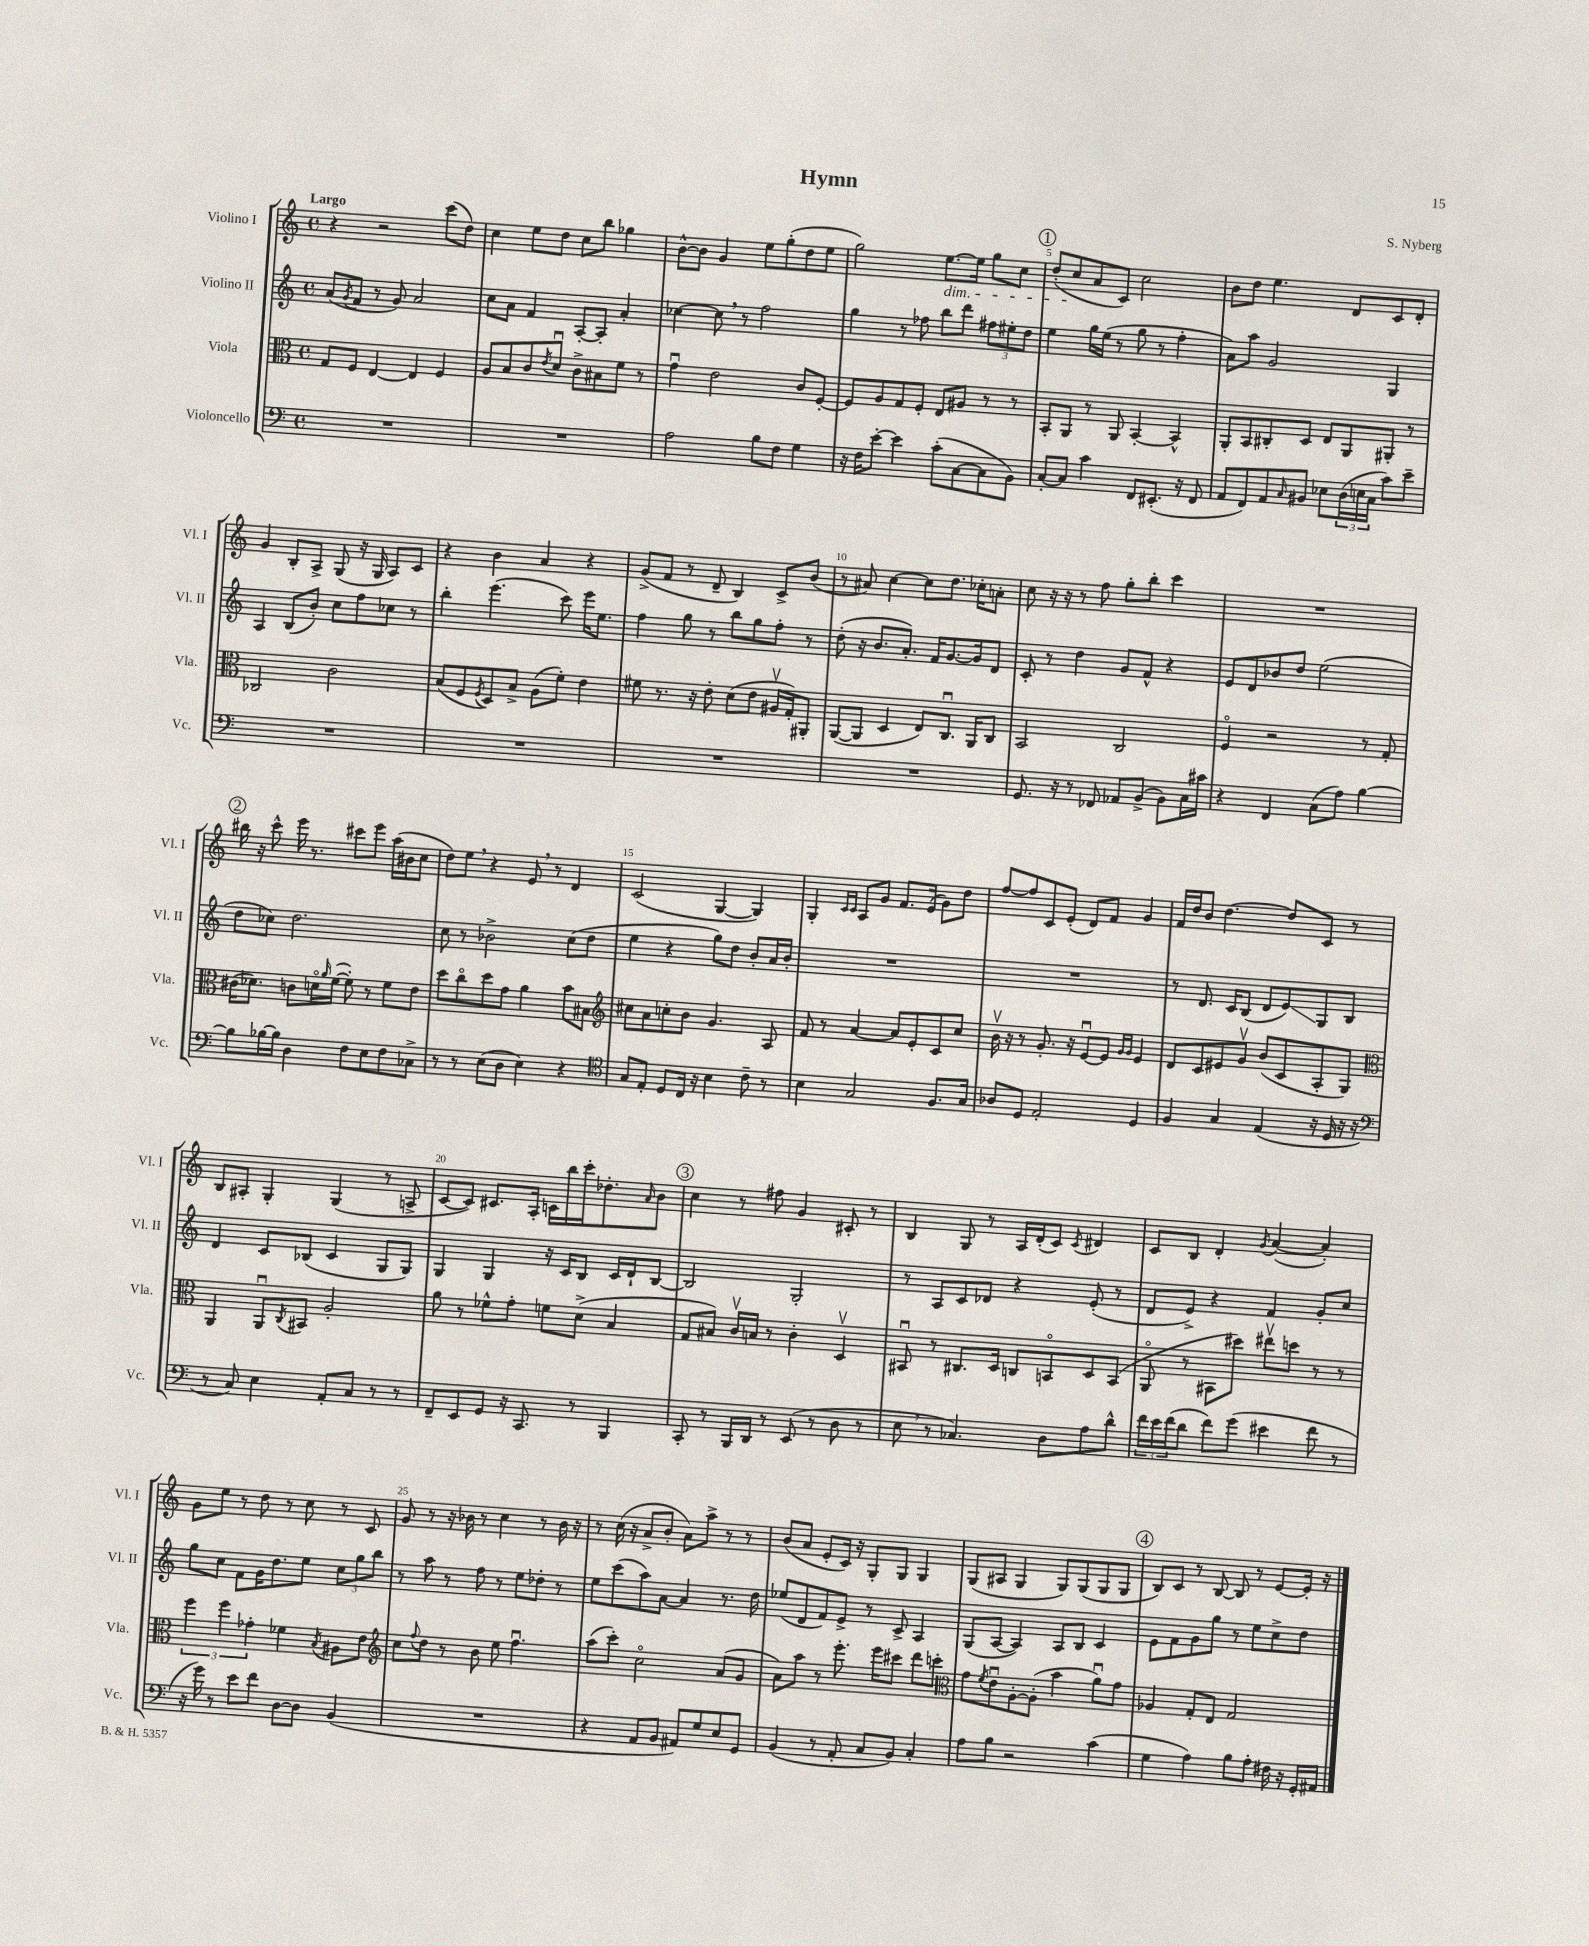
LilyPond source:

\header { title = "Hymn" composer = "S. Nyberg" }
<<
\new StaffGroup <<
\new Staff = "s0" \with { instrumentName = "Violino I" shortInstrumentName = "Vl. I" } {
    \clef treble \key c \major \defaultTimeSignature \time 4/4 \tempo "Largo"
    r4 r2 c'''8( d''8) |
    c''4 e''8 d''8 c''8 b''8 ges''4 |
    b'8~-^ b'8 g'4 e''8 g''8-.( d''8 e''8 |
    g''2) e''8.~\dim e''16 g''8 c''8 |
    \mark \markup { \circle "1" } d''8-.( c''8\! a'8 c'8) c''2 |
    b'8 d''8 e''4. d'8 c'8 d'8-. |
    g'4 b8-. a8-> g8( r16 g16 a8) c'8 |
    r4 b'4 a'4 r4 |
    g'8->( f'8 r8 d'8-- b4) c'8-> b'8( |
    r8 ais'8) c''4~ c''8 d''8. ces''16-. a'8-. |
    c''8 r16 r16 r8 f''8 g''8-. b''8-. c'''4 |
    R1 |
    \mark \markup { \circle "2" } bis''16 r16 c'''8-^ e'''16 r8. cis'''8 e'''8 a''16( bis'16 c''8 |
    d''8) e''8 \breathe r4 e'8 \breathe r8 d'4 |
    c'2( g4~ g4) |
    g4-. \grace { c'16 c'16 } a8 g'8 f'8. e'16( g'8) d''8 |
    f''8~ f''8 c'8 e'8-.( d'8) f'8 g'4 |
    f'16 d''16 b'8 d''4.~ d''8 c'8 r8 |
    b8 ais8-. g4-. g4( r8 a8-> |
    c'8~ c'8) cis'8. a16-. c'16 b''16 c'''16-. des''8.-. \grace { a'16 } b'8 |
    \mark \markup { \circle "3" } c''4 r8 fis''8 g'4 cis'8-. r8 |
    b4 g8 r8 a16 d'16-.( c'8) \acciaccatura { c'8 } dis'4 |
    c'8 b8 d'4-. \acciaccatura { g'8 } a'4~( a'4-.) |
    g'8 e''8 r8 d''8 r8 c''8 r8 c'8 |
    g'8 r8 r16 bes'16 r8 c''4 r8 bes'16 r16 |
    r8 c''16( r16 a'8-> b'8-. a'8) a''8-> r8 r8 |
    b'8( a'8 e'8-. c'16) r16 g8-. g8 g4 |
    g8( ais8 g4 g8) g8( g8 g8 |
    \mark \markup { \circle "4" } b8) c'8 r8 b8~ b8 r8 e'8~ e'16-. r16 \bar "|." |
}
\new Staff = "s1" \with { instrumentName = "Violino II" shortInstrumentName = "Vl. II" } {
    \clef treble \key c \major \defaultTimeSignature \time 4/4
    a'8( \acciaccatura { g'8 } f'8 r8 g'8) a'2 |
    c''8 a'8 f'4 a8~-. a8-. a'4-. |
    ces''4~ ces''8 \breathe r8 f''2 |
    g''4 r8 fes''8 b''8 d'''8 \tuplet 3/2 { fis''8 eis''8-. d''8 } |
    \mark \markup { \circle "1" } e''4 g''16 e''16( r8 g''8 r8 f''4-. |
    a'8) a''8 g'2 g4 |
    a4 b8( b'8-.) c''8 f''8 ces''8 r8 |
    b''4-. e'''4.( c'''8) e'''16 e''8. |
    f''4 g''8 r8 b''8 g''8 f''8-. r8 |
    d''8-.( r16 b'8. a'8.-.) f'16 g'8.~ g'16 d'8 |
    c'8-. r8 d''4 g'8 f'8-^ r4 |
    e'8 d'8 bes'8 d''8 e''2( |
    \mark \markup { \circle "2" } d''8 ces''8) d''2. |
    c''8 r8 bes'2-> c''8( d''8 |
    e''4 r4 g''8) d''8 b'8-. a'16 b'16-. |
    R1 |
    R1 |
    r8 d'8. c'16 b8( d'8 e'8\glissando) g8 b8 |
    d'4 c'8 bes8( c'4 g8 g8) |
    g4 g4 r16 c'16 b8 c'16 d'16-! b8~ |
    \mark \markup { \circle "3" } b2 g2-. |
    r8 a8 c'8 des'8 r4 e'8-.( r8 |
    d'8 e'8->) r4 f'4 g'8-. c''8 |
    g''8 c''8 f'8 g'16 d''8. e''8 \tuplet 3/2 { c''8 g''8 b''8 } |
    r8 a''8 r8 f''8 r8 e''8 des''8-. r8 |
    e''8 c'''8( a''8) a'8~ a'4 r8. d''16 |
    ees''8( d'8 f'8) e'8-> r8 c'8-> a4 |
    g8( a8~ a4) a8 b8 c'4 |
    \mark \markup { \circle "4" } e'8 f'8 g'8 g''8 r8 e''8 c''8-> d''8 \bar "|." |
}
\new Staff = "s2" \with { instrumentName = "Viola" shortInstrumentName = "Vla." } {
    \clef alto \key c \major \defaultTimeSignature \time 4/4
    g8 f8 e4~ e4 f4 |
    a8 b8 c'8 \acciaccatura { e'8 } d'8\downbow c'8-> bis8 f'8 r8 |
    g'4\downbow e'2 c'8 f8~-. |
    f8 a8 g8 f8-. e8 ais8 r8 r8 |
    \mark \markup { \circle "1" } b,8-. a,8 r8 a,8 b,4~-. b,4-^ |
    a,8-. b,8 cis8-. d8 e8 a,8 ais,8-. r8 |
    ces2 c'2 |
    b8( f8 \acciaccatura { f8 } d8) b8-> a8( f'8-.) e'4 |
    fis'8 r8. r16 e'8-. d'8( e'8 ais16\upbow g16-.) ais,8-. |
    a,8~( a,8 d4 e8) c8.\downbow a,16 c8 |
    b,2 c2 |
    f4\flageolet r2 r8 g8-. |
    \mark \markup { \circle "2" } cis'16( des'8.) c'8 d'16\flageolet \grace { a'16 } f'16~( f'8-.) r8 f'8 e'8 |
    d''8 c''8\flageolet d''8 g'8 a'4 b'8 bis8 |
    \clef treble cis''8 a'8 c''8-. b'8 g'4. a8 |
    f'8 r8 a'4~ a'8 e'8-. c'8 c''8 |
    b'16\upbow r16 r8 g'8.-. r16 e'8~\downbow e'8 \grace { g'16 g'16 } e'4 |
    d'8 c'8 eis'8 g'8\upbow b'8( c'8 a8-. g8) |
    \clef alto a,4 a,8\downbow \acciaccatura { c8 } bis,8 a2-. |
    a'8 r8 fes'8-^ g'8-. f'8 d'8->( b4 |
    \mark \markup { \circle "3" } g8 bis8) c'16\upbow b16 r8 c'4-. d4\upbow |
    bis,8\downbow r8 cis8. d16 c8 b,8\flageolet d8 b,8( |
    a,8\flageolet r8 bis,8 dis''8) eis''8\upbow d''8 r8 r8 |
    \tuplet 3/2 { f''4 f''4 ges'4-. } fes'4 \acciaccatura { b8 } ais8 e'8 |
    \clef treble c''8 \appoggiatura { f''8 } d''8 r8 b'8 e''8 f''4.\downbow |
    a''8( c'''8-.) c''2\flageolet a'8( g'8 |
    a'8) a''8 r8 e'''8.-. e'''16 cis'''8 d'''8 c'''8-. |
    \clef alto g'8 \acciaccatura { f'8 } e'8\downbow a8~-. a8-.( b'4 a'8\downbow) g'8 |
    \mark \markup { \circle "4" } aes4 g8-. e8 g2 \bar "|." |
}
\new Staff = "s3" \with { instrumentName = "Violoncello" shortInstrumentName = "Vc." } {
    \clef bass \key c \major \defaultTimeSignature \time 4/4
    R1 |
    R1 |
    a2 b8 f8 g4 |
    r16 f16 e'8~-. e'4 c'8-.( c8~ c8 b,8) |
    \mark \markup { \circle "1" } c8~-. c8 c'4 f,8 eis,8.-.( r16 f,8 |
    a,8 f,8) a,8 \grace { c16 } bis,8 ees8 \tuplet 3/2 { d16( e16 c16 } c'8) e'8-- |
    R1 |
    R1 |
    R1 |
    R1 |
    g,8. r16 r8 fes,8 aes,8 b,8->( b,8) c16 cis'16 |
    r4 f,4 c8( a8) b4~ |
    \mark \markup { \circle "2" } b8 bes16~ bes16 d4 f8 e8 f8 ces8-> |
    r8 r8 e8( d8 e4) r4 |
    \clef tenor g8 e8-. d8 c16 r16 b4 c'8-- r8 |
    b4 g2 f8. g16 |
    aes8 d8 e2-. d4 |
    f4 g4 e4( r16 d16 r16 r16 |
    \clef bass r8 c8) e4 a,8-. c8 r8 r8 |
    f,8-- e,8 g,8 r16 c,8. r8 b,,4 |
    \mark \markup { \circle "3" } c,8-. r8 b,,16 d,16 r8 e,8( r8 d8 r8 |
    e8 \breathe r8 ces4.) d8 a8 d'8-^ |
    \tuplet 3/2 { f'16 e'16 f'16( } d'8 f'8) g'8( eis'4 f'8 r8 |
    r16 g'16) r8 e'8 f'8 d8~ d8 b,4( |
    R1 |
    r4 a,8 b,8 ais,8) g8 e8 g,8 |
    b,4( r8 a,8-. c8 b,8) c4-. |
    a8 b8 r2 c'4( |
    \mark \markup { \circle "4" } g4 a4) b8 a8-. fis16 r16 g,16-. ais,16 \bar "|." |
}
>>
>>
\layout { \context { \Score \override BarNumber.break-visibility = ##(#f #t #t) barNumberVisibility = #(every-nth-bar-number-visible 5) } }
